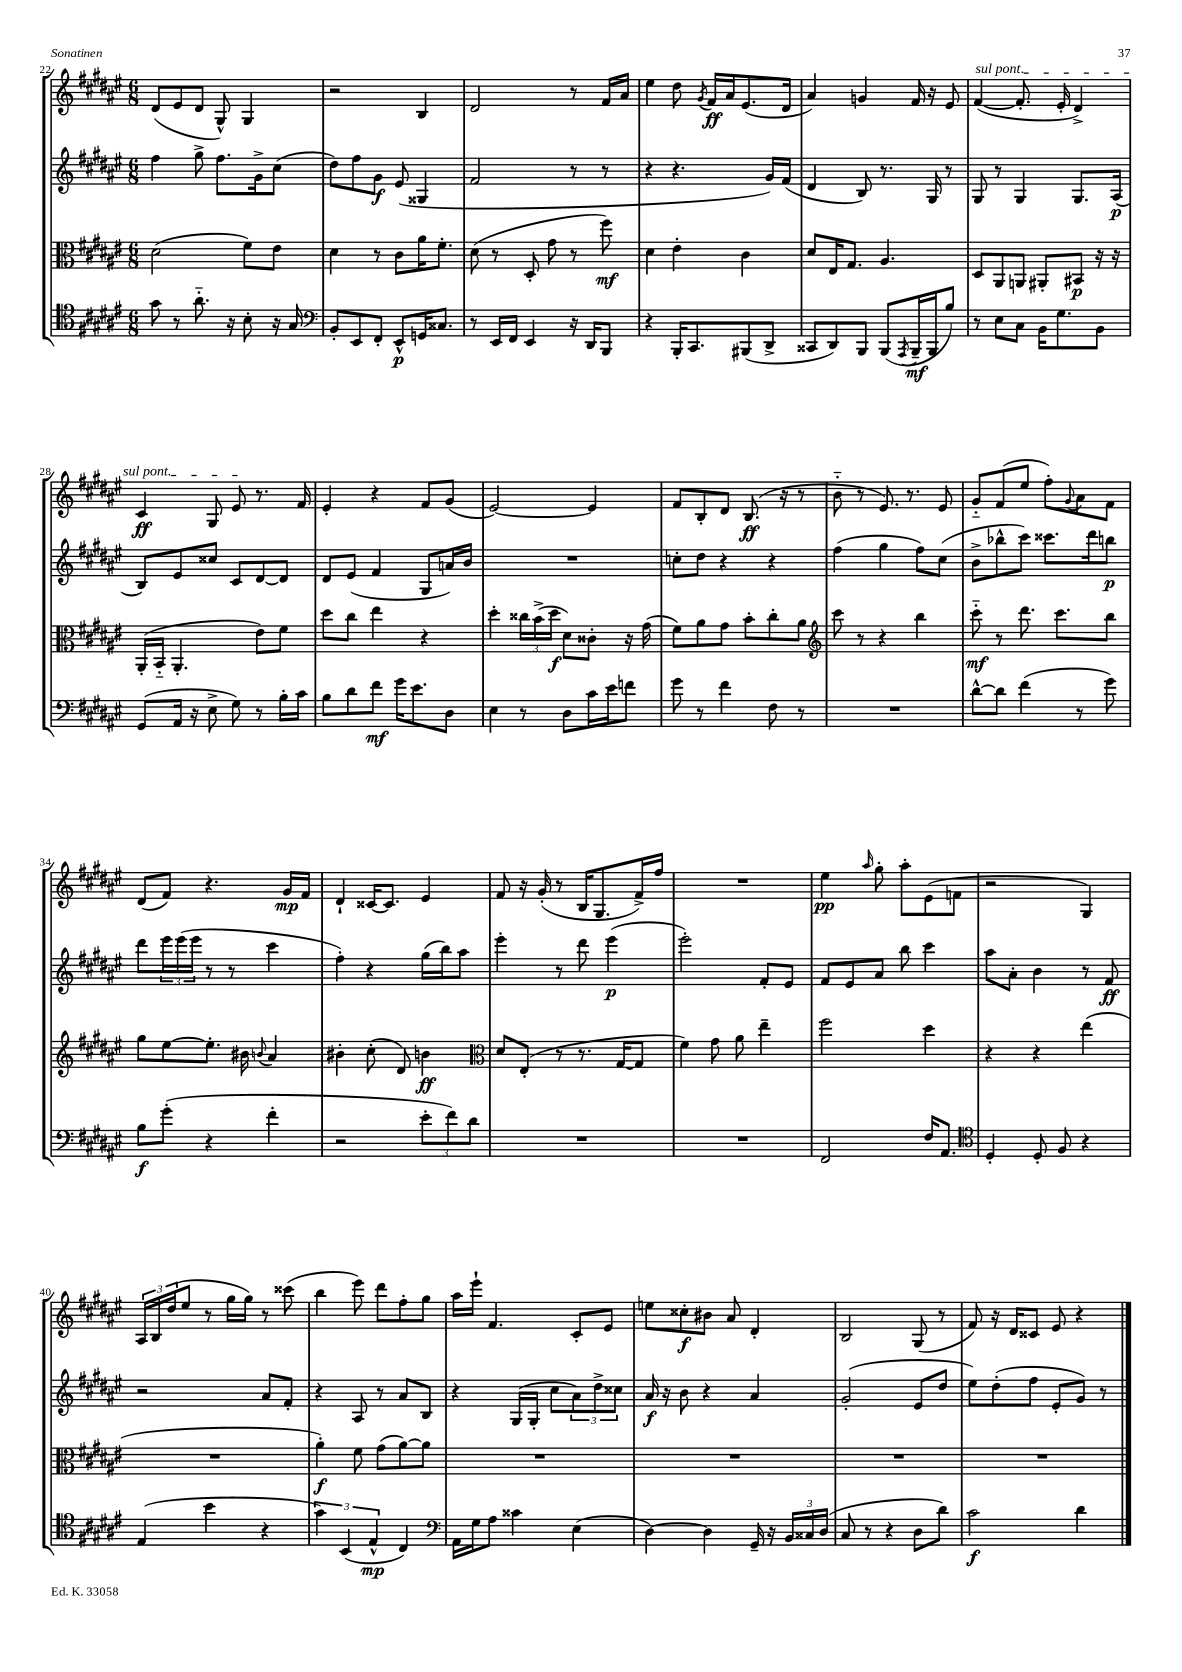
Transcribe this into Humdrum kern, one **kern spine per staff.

**kern	**kern	**kern	**kern
*staff4	*staff3	*staff2	*staff1
*clefC4	*clefC3	*clefG2	*clefG2
*k[f#c#g#d#a#e#]	*k[f#c#g#d#a#e#]	*k[f#c#g#d#a#e#]	*k[f#c#g#d#a#e#]
*M6/8	*M6/8	*M6/8	*M6/8
8g#	(2d#	4ff#	(8d#
8r	.	.	8e#
8.a#'~	.	8gg#^	8d#
.	.	8.ff#	8G#^^)
16r	.	.	.
8B'	8f#)	.	4G#
.	.	16g#^	.
16r	8e#	(8cc#	.
16G#	.	.	.
=	=	=	=
*clefF4	*	*	*
8BB'	4d#	8dd#)	2r
8EE#	.	8ff#	.
8FF#'	8r	8g#	.
8EE#^^	8c#	(8e#	.
16GG	16a#	4G##	4B
8.C##	8.f#'	.	.
=	=	=	=
8r	(8d#	2f#	2d#
16EE#	8r	.	.
16FF#	.	.	.
4EE#	8D#'	.	.
.	8g#	.	.
16r	8r	8r	8r
16DD#	.	.	.
8BBB	8ff#)	8r	16f#
.	.	.	16a#
=	=	=	=
4r	4d#	4r	4ee#
16BBB'	4e#'	4.r	8dd#
8.CC#	.	.	.
.	.	.	8qg#
.	.	.	16f#
.	.	.	16a#
(8BBB#	4c#	.	(8.e#
8DD#^	.	16g#)	.
.	.	(16f#	16d#
=	=	=	=
8CC##	8d#	4d#	4a#)
8DD#)	16E#	.	.
.	8.G#	.	.
8BBB	.	8B)	4g
(8BBB	4.A#	8.r	.
8qAAA#	.	.	.
16BBB~	.	.	16f#
16BBB	.	16G#	16r
8B)	.	8r	8e#
=	=	=	=
8r	8D#	8G#	([4f#
8E#	8AA#	8r	.
8C#	8AA	4G#	8.f#']
16BB	8AA#'	.	.
8.G#	.	.	16e#'
.	8BB#	8.G#	4d#^)
8BB	16r	.	.
.	16r	(16A#	.
=	=	=	=
(8GG#	(16AA#'	8B)	4c#
.	16BB'~	.	.
16AA#	4.AA#'	8e#	.
16r	.	.	.
8E#^	.	8cc##	8G#
8G#)	.	8c#	8e#
8r	8e#)	[8d#	8.r
16B'	8f#	8d#]	.
16c#	.	.	16f#
=	=	=	=
8B	8dd#	8d#	4e#'
8d#	8cc#	(8e#	.
8f#	4ee#	4f#	4r
16g#	.	.	.
8.e#	.	.	.
.	4r	8G#	8f#
8D#	.	16a)	(8g#
.	.	16b	.
=	=	=	=
4E#	4dd#'	2.r	[2e#)
8r	24cc##	.	.
.	(24b^	.	.
.	24dd#	.	.
8D#	8d#)	.	.
16c#	8c##'	.	4e#]
16e#	.	.	.
8f	16r	.	.
.	(16g#	.	.
=	=	=	=
8g#	8f#)	8cc'	8f#
8r	8a#	8dd#	8B'
4f#	8g#	4r	8d#
.	8b'	.	(8.B
8F#	8cc#'	4r	.
.	.	.	16r
8r	8a#	.	8r
=	=	=	=
*	*clefG2	*	*
2.r	8ccc#	(4ff#	8b'~
.	8r	.	8r
.	4r	4gg#	8.e#)
.	.	.	8.r
.	4bb	8ff#)	.
.	.	(8cc#	8e#
=	=	=	=
[8d#^^	8ccc#'~	8b^	8g#'~
8d#]	8r	8bb-^^	(8f#
(4f#	8.ddd#	8ccc#)	8ee#
.	.	8.ccc##	8ff#')
.	8.ccc#	.	.
.	.	.	8qqg#
8r	.	.	8a#
.	.	16ddd#	.
8g#)	8bb	8bb	8f#
=	=	=	=
8B	8gg#	8ddd#	(8d#
(8g#'	[8ee#	24eee#	8f#)
.	.	(24eee#	.
.	.	24eee#	.
4r	8.ee#']	8r	4.r
.	.	8r	.
.	16b#	.	.
.	8qqb	.	.
4f#'	4a#	4ccc#	.
.	.	.	16g#
.	.	.	16f#
=	=	=	=
2r	4b#'	4ff#')	4d#`
.	(8cc#'	4r	[16c##
.	.	.	8.c##]
.	8d#)	.	.
12e#'	4b	(16gg#	4e#
.	.	16bb)	.
12f#)	.	.	.
.	.	8aa#	.
12d#	.	.	.
=	=	=	=
*	*clefC3	*	*
2.r	8d#	4eee#'	8f#
.	(8E#'	.	16r
.	.	.	(16g#'
.	8r	8r	8r
.	8.r	8ddd#	16B
.	.	.	8.G#
.	.	(4eee#	.
.	[16G#	.	.
.	8G#]	.	16f#^)
.	.	.	16ff#
=	=	=	=
2.r	4f#)	2eee#')	2.r
.	8g#	.	.
.	8a#	.	.
.	4ee#~	8f#'	.
.	.	8e#	.
=	=	=	=
2FF#	2ff#	8f#	4ee#
.	.	8e#	.
.	.	.	16qqaa#
.	.	8a#	8gg#'
.	.	8bb	8aa#'
16F#	4dd#	4ccc#	(8e#
8.AA#	.	.	.
.	.	.	8f
=	=	=	=
*clefC4	*	*	*
4D#'	4r	8aa#	2r
.	.	8a#'	.
8D#'	4r	4b	.
8F#	.	.	.
4r	(4ee#	8r	4G#)
.	.	8f#	.
=	=	=	=
(4E#	2.r	2r	24A#
.	.	.	24B
.	.	.	(24dd#
.	.	.	8ee#
4b	.	.	8r
.	.	.	16gg#
.	.	.	16gg#)
4r	.	8a#	8r
.	.	8f#'	(8ccc##
=	=	=	=
6g#)	4a#')	4r	4bb
(6BB	.	.	.
.	8f#	8A#	8eee#)
6E#^^	.	.	.
.	(8g#	8r	8ddd#
4C#)	[8a#)	8a#	8ff#'
.	8a#]	8B	8gg#
=	=	=	=
*clefF4	*	*	*
16AA#	2.r	4r	16aa#
16G#	.	.	16eee#`
8A#	.	.	4.f#
4c##	.	(16G#	.
.	.	16G#'	.
.	.	8cc#	.
(4E#	.	12a#)	8c#'
.	.	12dd#^	.
.	.	.	8e#
.	.	12cc##	.
=	=	=	=
[4D#)	2.r	16a#	8ee
.	.	16r	.
.	.	8b	8cc##'
4D#]	.	4r	8b#
.	.	.	8a#
16GG#~	.	4a#	4d#'
16r	.	.	.
24BB	.	.	.
24C##	.	.	.
(24D#	.	.	.
=	=	=	=
8C#	2.r	(2g#'	2B
8r	.	.	.
4r	.	.	.
8D#	.	8e#	(8G#
8d#)	.	8dd#	8r
=	=	=	=
2c#	2.r	8ee#)	8f#)
.	.	(8dd#'	16r
.	.	.	16d#
.	.	8ff#	8c##
.	.	8e#'	8e#
4d#	.	8g#)	4r
.	.	8r	.
==	==	==	==
*-	*-	*-	*-
